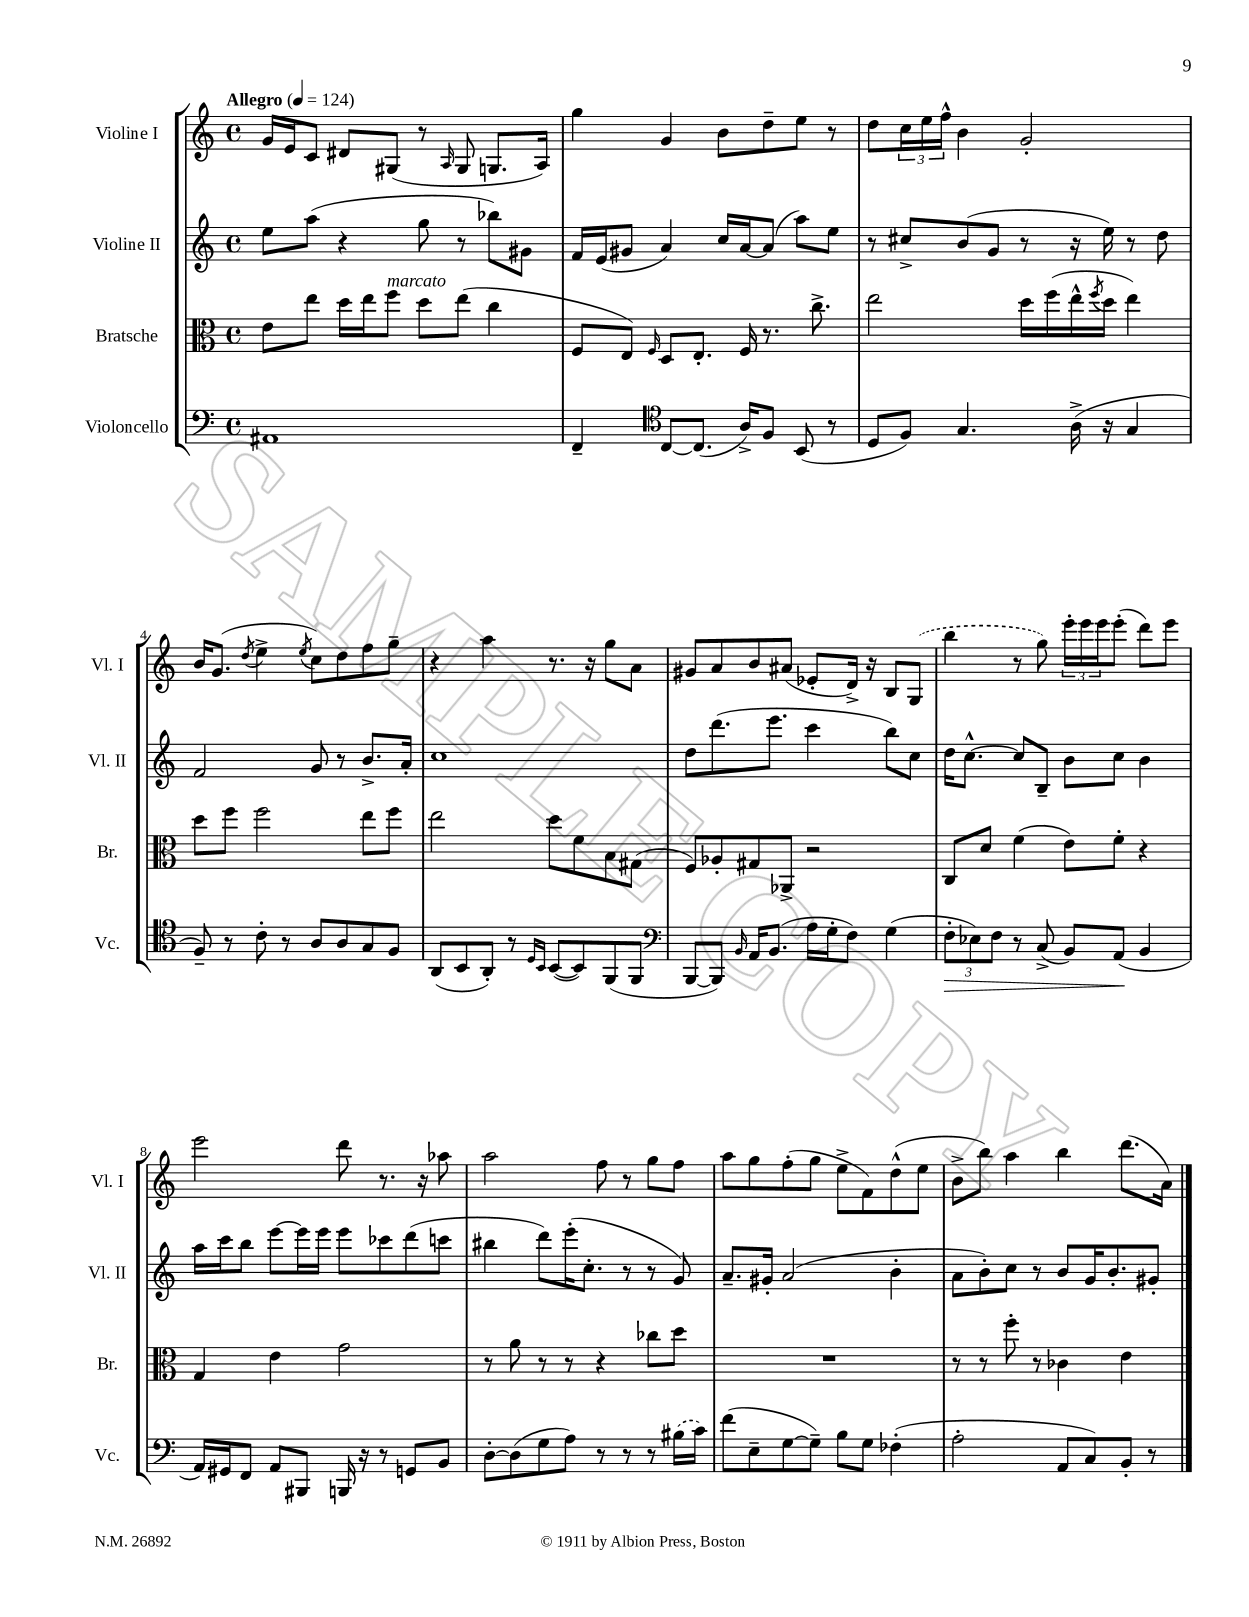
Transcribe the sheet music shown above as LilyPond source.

<<
\new StaffGroup <<
\new Staff = "s0" \with { instrumentName = "Violine I" shortInstrumentName = "Vl. I" } {
    \clef treble \key c \major \defaultTimeSignature \time 4/4 \tempo "Allegro" 4 = 124
    g'16 e'16 c'8 dis'8 gis8( r8 \grace { a16 } gis8 g8. a16) |
    g''4 g'4 b'8 d''8-- e''8 r8 |
    d''8 \tuplet 3/2 { c''16 e''16 f''16-^ } b'4 g'2-. |
    b'16 g'8.( \acciaccatura { d''8 } e''4-> \acciaccatura { e''8 } c''8) d''8 f''8 g''8-- |
    r4 a''4 r8. r16 g''8 a'8 |
    gis'8 a'8 b'8 ais'8( ees'8-. d'16->) r16 b8 \once \slurDashed g8( |
    b''4 r8 g''8) \tuplet 3/2 { e'''16-. e'''16 e'''16 } e'''8-.( d'''8) e'''8 |
    e'''2 d'''8 r8. r16 aes''8 |
    a''2 f''8 r8 g''8 f''8 |
    a''8 g''8 f''8-.( g''8 e''8-> f'8) d''8-^( e''8 |
    b'8-> b''8) a''4 b''4 d'''8.( a'16) \bar "|." |
}
\new Staff = "s1" \with { instrumentName = "Violine II" shortInstrumentName = "Vl. II" } {
    \clef treble \key c \major \defaultTimeSignature \time 4/4
    e''8 a''8( r4 g''8 r8 bes''8) gis'8 |
    f'16 e'16( gis'8 a'4) c''16 a'16~ a'8( a''8) e''8 |
    r8 cis''8-> b'8( g'8 r8 r16 e''16) r8 d''8 |
    f'2 g'8 r8 b'8.-> a'16-. |
    c''1 |
    d''8 d'''8.( e'''8. c'''4 b''8) c''8 |
    d''16 c''8.~-^ c''8 b8-- b'8 c''8 b'4 |
    a''16 c'''16 b''8 e'''8~ e'''16 e'''16 e'''8 ces'''8 d'''8( c'''8 |
    bis''4 d'''8) e'''16-.( c''8.-. r8 r8 g'8) |
    a'8.-- gis'16-. a'2( b'4-. |
    a'8 b'8-.) c''8 r8 b'8 g'16 b'8.-. gis'8-. \bar "|." |
}
\new Staff = "s2" \with { instrumentName = "Bratsche" shortInstrumentName = "Br." } {
    \clef alto \key c \major \defaultTimeSignature \time 4/4
    e'8 e''8 d''16 e''16 f''8^\markup { \italic "marcato" } d''8 e''8( c''4 |
    f8 e8) \grace { f16 } d8 e8.-. f16 r8. c''8.-> |
    e''2 d''16 f''16( e''16-^ \acciaccatura { f''8 } d''16 e''4) |
    d''8 f''8 f''2 e''8 f''8 |
    e''2 d''8 f'8 b8 gis8( |
    f8) aes8-. gis8 aes,8-> r2 |
    c8 d'8 f'4( e'8) f'8-. r4 |
    g4 e'4 g'2 |
    r8 a'8 r8 r8 r4 ces''8 d''8 |
    R1 |
    r8 r8 f''8-. r8 ces'4 e'4 \bar "|." |
}
\new Staff = "s3" \with { instrumentName = "Violoncello" shortInstrumentName = "Vc." } {
    \clef bass \key c \major \defaultTimeSignature \time 4/4
    ais,1 |
    f,4-- \clef tenor c8~ c8.( a16->) f8 b,8( r8 |
    d8 f8) g4. a16->( r16 g4 |
    f8--) r8 c'8-. r8 a8 a8 g8 f8 |
    a,8( b,8 a,8-.) r8 \grace { d16 b,16 } b,8~( b,8) f,8( f,8 |
    \clef bass b,,8~ b,,8) \grace { b,16 } a,16 b,8.( a16 g16-. f8) g4( |
    \tuplet 3/2 { f8-.\> ees8) f8 } r8 c8->( b,8) a,8\!( b,4 |
    a,16) gis,16 f,8 a,8 bis,,8 b,,16 r16 r8 g,8 b,8 |
    d8~-. d8( g8 a8) r8 r8 r8 \once \slurDashed bis16( c'16) |
    f'8( e8-- g8~ g8--) b8 g8 fes4-.( |
    a2-. a,8 c8) b,8-. r8 \bar "|." |
}
>>
>>
